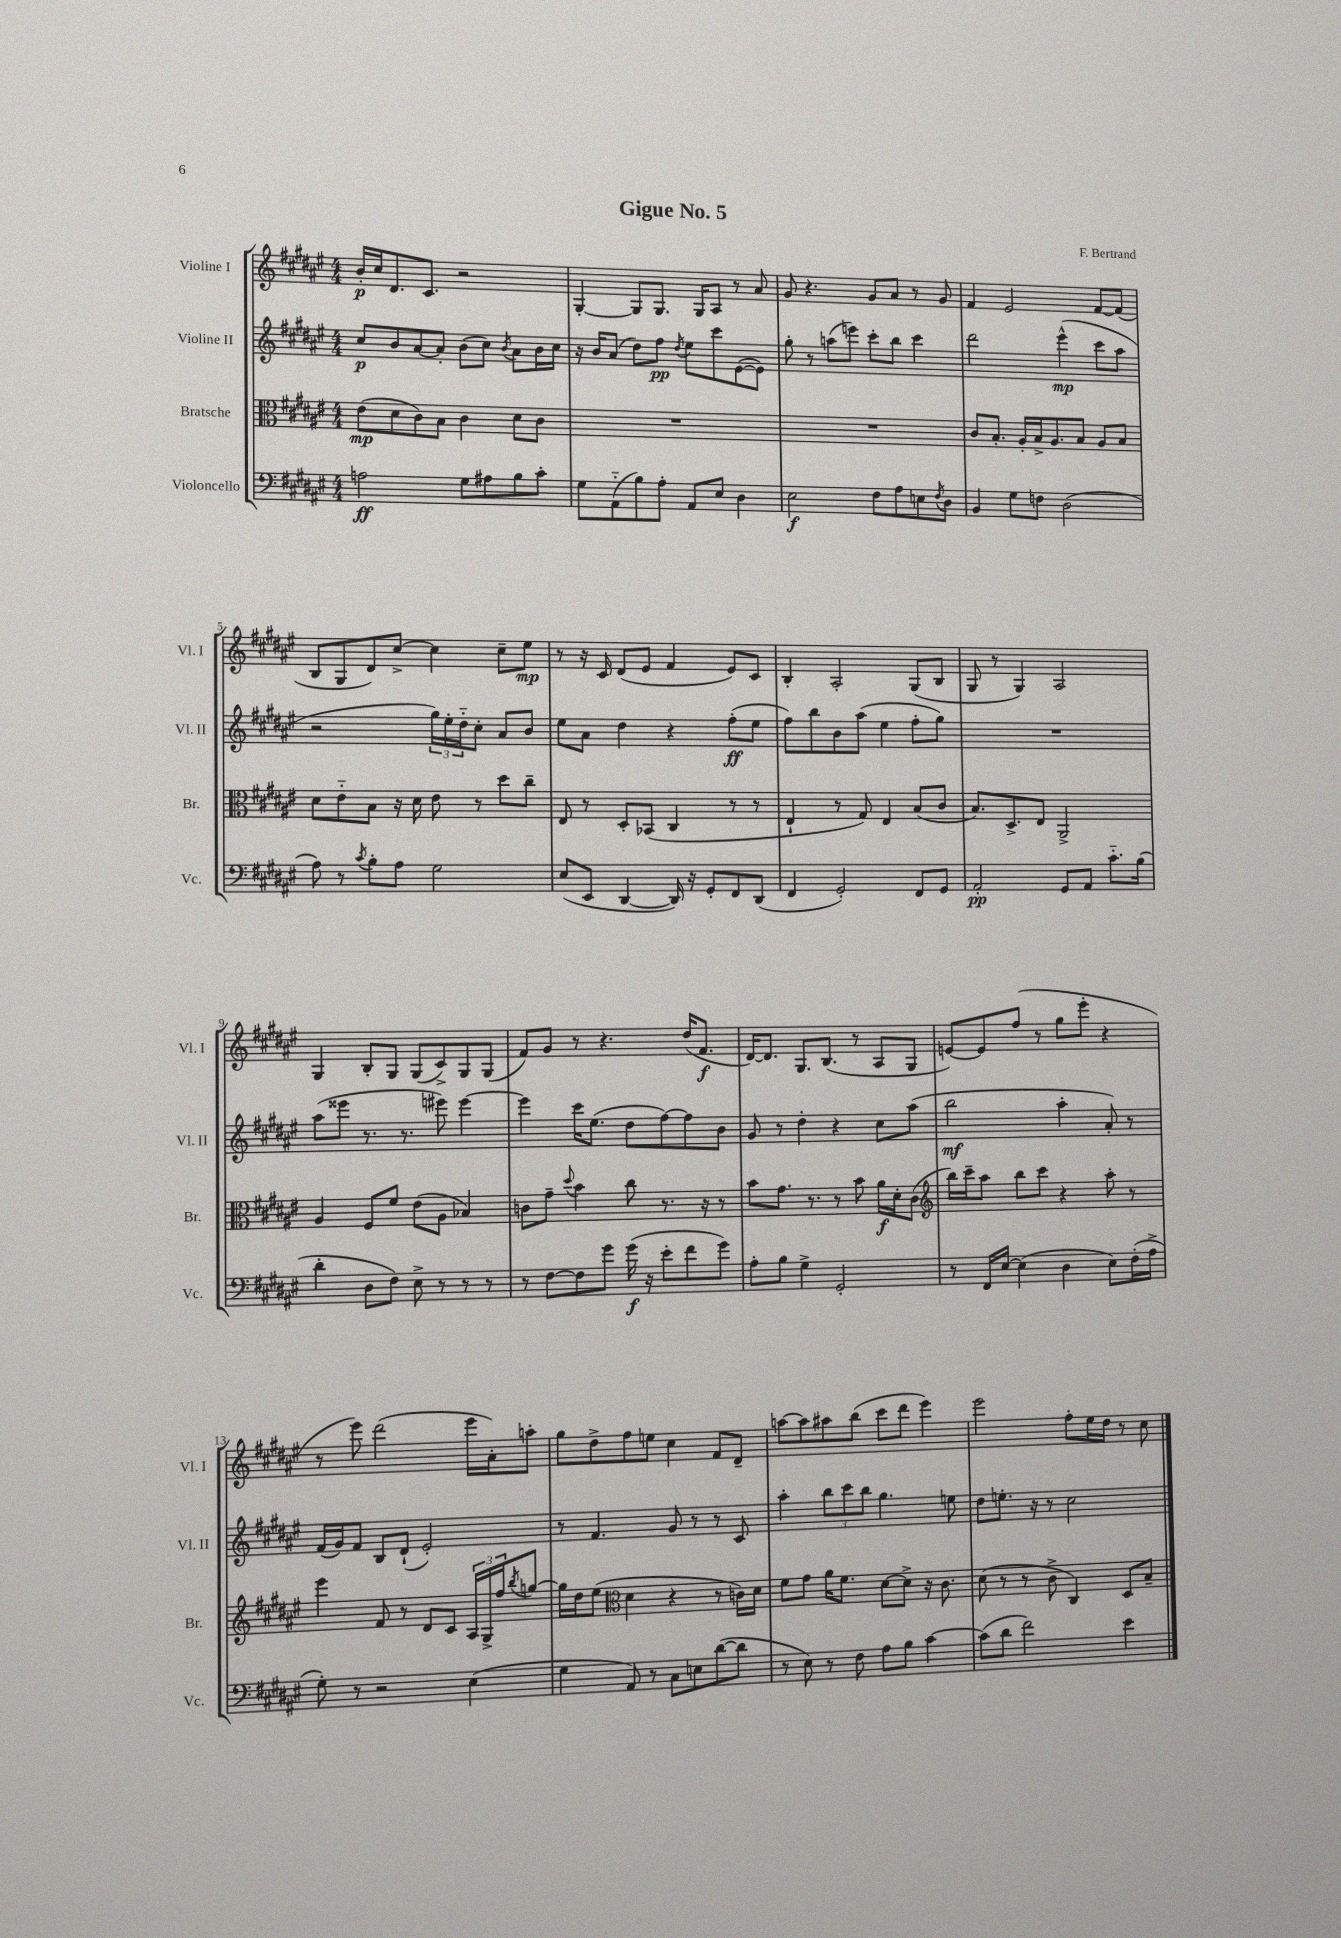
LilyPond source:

\header { title = "Gigue No. 5" composer = "F. Bertrand" }
<<
\new StaffGroup <<
\new Staff = "s0" \with { instrumentName = "Violine I" shortInstrumentName = "Vl. I" } {
    \clef treble \key fis \major \numericTimeSignature \time 4/4
    b'16-.\p cis''16 dis'8. cis'8. r2 |
    gis4~-. gis8 gis8. gis16 ais8 r8 ais'8 |
    gis'8 r4. gis'8 ais'8 r8 gis'8 |
    fis'4 eis'2 fis'8~ fis'8( |
    b8 gis8 dis'8) cis''8~-> cis''4 cis''8-- eis''8\mp |
    r8 r16 cis'16 dis'8( eis'8 fis'4 eis'8) cis'8 |
    b4-. ais2-. gis8( b8 |
    gis8 r8 gis4) ais2 |
    gis4 b8-. gis8 gis8( cis'8->) gis8 gis8( |
    fis'8) gis'8 r8 r4. dis''16( fis'8.\f |
    dis'16~) dis'8. gis8. b8.( r8 ais8 gis8 |
    e'8~) e'8 fis''8( r8 gis''8 eis'''8-. r4 |
    r8 eis'''8) dis'''2( eis'''16 ais'16-.) a''8-. |
    gis''8 dis''8-> fis''8 e''8 cis''4 fis'8 dis'8-- |
    a''8~ a''8 ais''8 b''8( cis'''8 dis'''8 eis'''4) |
    eis'''2 fis''8-. eis''16 dis''16 r8 cis''8 \bar "|." |
}
\new Staff = "s1" \with { instrumentName = "Violine II" shortInstrumentName = "Vl. II" } {
    \clef treble \key fis \major \numericTimeSignature \time 4/4
    cis''8\p b'8 ais'8~ ais'8-. b'8( cis''8) \acciaccatura { b'8 } ais'8 b'16 cis''16 |
    r16 b'16 ais'8( dis''8) fis''8\pp \acciaccatura { dis''8 } eis''8 cis'''8 eis'8~( eis'8) |
    gis''8-. r8 a''8( e'''8) cis'''8-. b''8 cis'''4 |
    dis'''2 eis'''4-^\mp( cis'''8 ais''8 |
    r2 \tuplet 3/2 { gis''16) eis''16-. dis''16-_ } cis''8-. ais'8 b'8 |
    eis''8 ais'8 dis''4 r4 fis''8-.\ff( eis''8 |
    fis''8) b''8 b'8 ais''8( eis''4 fis''8-. gis''8) |
    R1 |
    ais''8( eisis'''8 r8. r8. eis'''8) eis'''4~ |
    eis'''4 cis'''16 eis''8.( dis''8 fis''8~) fis''8 b'8 |
    gis'8 r8 dis''4-. r4 cis''8 ais''8( |
    b''2\mf ais''4-. ais'8-.) r8 |
    fis'16( gis'16) fis'8 b8 dis'8-!( eis'2-.) |
    r8 fis'4. gis'8 r8 r8 cis'8 |
    ais''4-. \tuplet 3/2 { b''8 cis'''8 b''8 } gis''4. e''8 |
    dis''8 e''8.-. r16 r8 cis''2 \bar "|." |
}
\new Staff = "s2" \with { instrumentName = "Bratsche" shortInstrumentName = "Br." } {
    \clef alto \key fis \major \numericTimeSignature \time 4/4
    eis'8\mp( dis'8 cis'8) b8 cis'4 dis'8 cis'8 |
    R1 |
    R1 |
    cis'8 b8.-. ais16-. b16-> ais8. b8 ais8 b8 |
    dis'8 eis'8-_ b8 r16 dis'16 eis'8 r8 dis''8 cis''8-- |
    eis8 r8 dis8-. bes,8( cis4 r8 r8 |
    eis4-! r8 gis8) eis4 b8( cis'8 |
    b8.) dis8.-> eis8 ais,2-> |
    ais4 fis8 fis'8 eis'8( ais8 bes4) |
    c'8 gis'8-- \appoggiatura { dis''8 } b'4 cis''8 r8. r16 r8 |
    b'8 gis'8. r8. r8 b'8 ais'16\f dis'16-. cis'8( |
    \clef treble b''16) cis'''16-- ais''8 b''8 cis'''8 r4 ais''8-. r8 |
    eis'''4 fis'8 r8 dis'8 cis'8 \tuplet 3/2 { ais16 gis16-> fis''16 } \acciaccatura { b''8 } g''8~ |
    g''16 dis''16 eis''8( \clef alto dis'4 r4 r8 c'16) dis'16 |
    fis'8 gis'8 ais'16 fis'8. dis'8~ dis'8-> r16 cis'8. |
    dis'8( r8 r8 cis'8-> cis4) dis8 b8-- \bar "|." |
}
\new Staff = "s3" \with { instrumentName = "Violoncello" shortInstrumentName = "Vc." } {
    \clef bass \key fis \major \numericTimeSignature \time 4/4
    a2\ff gis8 ais8 b8 cis'8-. |
    gis8 ais,8-_( b8) ais8-. ais,8 eis8 dis4 |
    eis2\f fis8 ais8 e8 \acciaccatura { fis8 } dis8 |
    b,4 gis8 f8 dis2( |
    ais8) r8 \acciaccatura { cis'8 } b8-. ais8 gis2 |
    eis8( eis,8 dis,4~ dis,16) r16 gis,8-. fis,8 dis,8( |
    fis,4 gis,2-.) fis,8 gis,8 |
    ais,2-.\pp gis,8 ais,8 cis'8.-_ b16( |
    dis'4-. dis8 fis8) eis8-> r8 r8 r8 |
    r8 fis8~ fis8 gis'8 gis'16\f( r16 eis'8-. fis'8 gis'8) |
    ais8-. b8 gis4-> gis,2-. |
    r8 fis,16 eis16~ eis4( dis4 eis8) fis16-.( ais16-> |
    gis8-.) r8 r2 eis4( |
    gis4 ais,8) r8 cis8 e8 dis'8~( dis'8 |
    r8 eis8) r8 fis8 ais8 b8 cis'4~ |
    cis'8( dis'8 fis'2) eis'4 \bar "|." |
}
>>
>>
